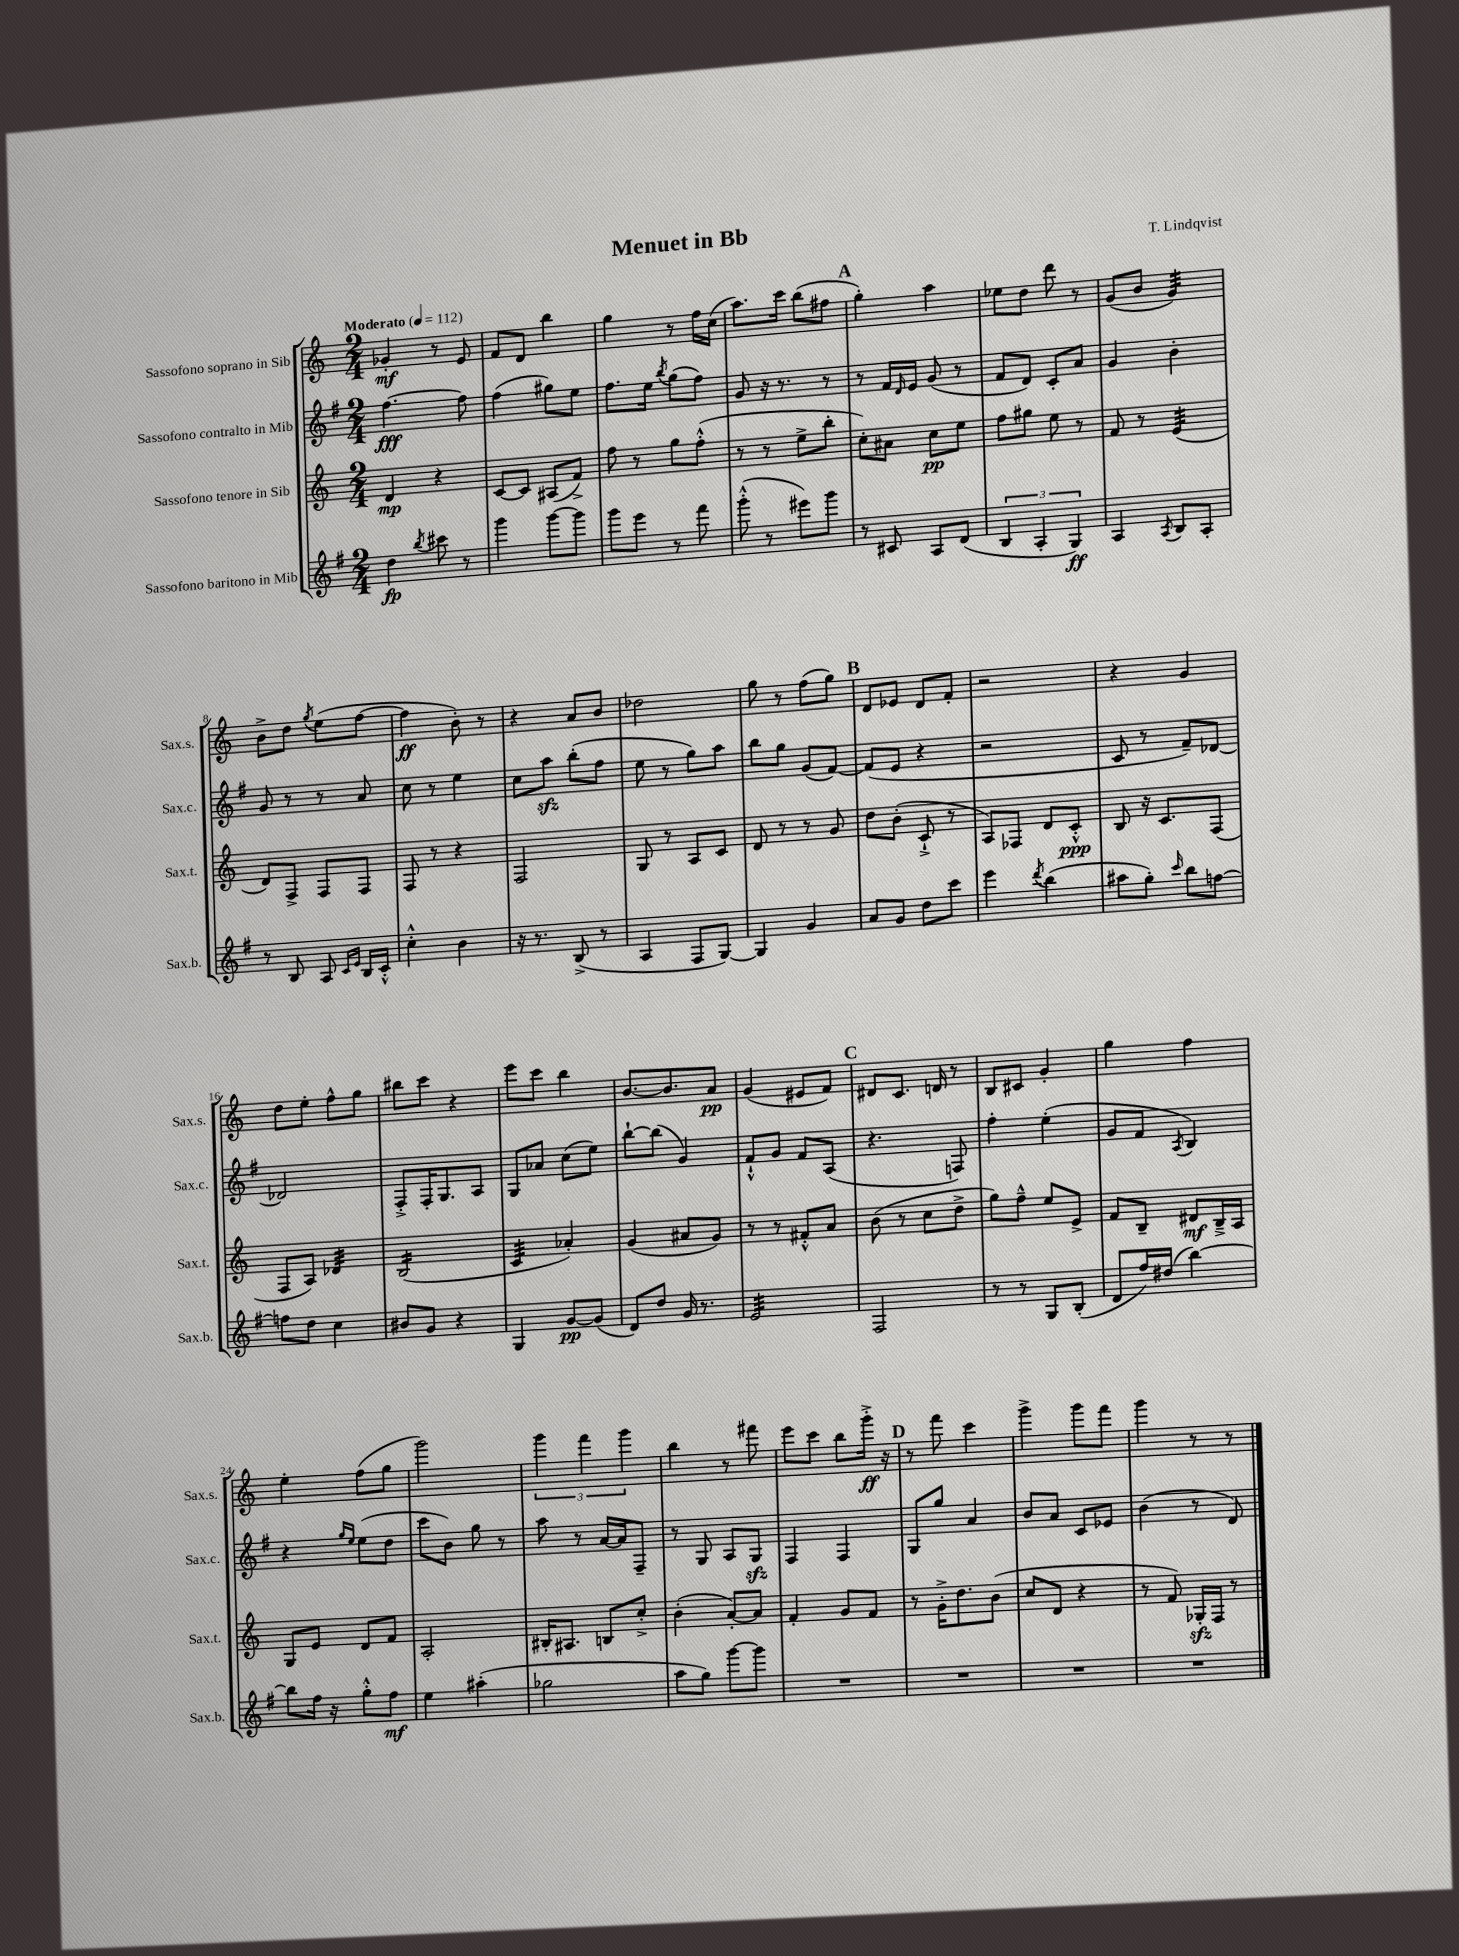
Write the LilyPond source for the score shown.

\header { title = "Menuet in Bb" composer = "T. Lindqvist" }
<<
\new StaffGroup <<
\new Staff = "s0" \with { instrumentName = "Sassofono soprano in Sib" shortInstrumentName = "Sax.s." } {
    \clef treble \key c \major \numericTimeSignature \time 2/4 \tempo "Moderato" 4 = 112
    ges'4-.\mf r8 e'8 |
    f'8 d'8 b''4 |
    g''4 r8 f''16 c''16( |
    a''8.) c'''16 b''8( fis''8 |
    \mark \markup { \bold "A" } g''4-.) a''4 |
    ees''8 d''8 d'''8 r8 |
    g'8( b'8 g'4:32) |
    b'8-> d''8 \acciaccatura { g''8 } e''8( f''8~ |
    f''4\ff b'8-.) r8 |
    r4 a'8 b'8 |
    des''2 |
    g''8 r8 f''8( g''8) |
    \mark \markup { \bold "B" } d'8 ees'8 d'8 f'8-. |
    r2 |
    r4 g'4 |
    d''8 e''8-. f''8-^ g''8 |
    bis''8 c'''8 r4 |
    e'''8 c'''8 b''4 |
    b'8.~ b'8. a'8\pp |
    g'4( eis'8 f'8) |
    \mark \markup { \bold "C" } dis'8 c'8. d'16 r8 |
    b8 cis'8 g'4-. |
    g''4 f''4 |
    e''4-. f''8( g''8 |
    g'''2) |
    \tuplet 3/2 { g'''4 f'''4 g'''4 } |
    b''4 r8 fis'''8 |
    e'''8 c'''8 b''8 g'''16-.->\ff r16 |
    \mark \markup { \bold "D" } r8 f'''8 c'''4 |
    g'''4-> g'''8 f'''8 |
    g'''4 r8 r8 \bar "|." |
}
\new Staff = "s1" \with { instrumentName = "Sassofono contralto in Mib" shortInstrumentName = "Sax.c." } {
    \clef treble \key g \major \numericTimeSignature \time 2/4
    fis''4.~\fff fis''8 |
    fis''4( gis''8) e''8 |
    fis''8. e''16 \acciaccatura { b''8 } g''8( fis''8) |
    g'8 r16 r8. r8 |
    \mark \markup { \bold "A" } r8 fis'16 \grace { d'16 } e'16 g'8( r8 |
    fis'8 d'8) c'8-. a'8 |
    g'4 b'4-. |
    g'8 r8 r8 a'8 |
    c''8 r8 e''4 |
    c''8 a''8\sfz b''8-.( fis''8 |
    e''8 r8 g''8) a''8 |
    b''8 g''8 g'8( fis'8~) |
    \mark \markup { \bold "B" } fis'8( e'8 r4 |
    r2 |
    c'8 r8 fis'8--) des'8~ |
    des'2 |
    fis8-.-> fis16-. g8. a8 |
    g8 aes'8 c''8( e''8) |
    b''8~-! b''8( g'4) |
    fis'8-!-^ g'8 fis'8 a8( |
    \mark \markup { \bold "C" } r4. f8) |
    fis''4-. e''4-.( |
    g'8 fis'8 \acciaccatura { a8 } b4) |
    r4 \grace { g''16 e''16 } e''8( d''8 |
    c'''8 b'8) g''8 r8 |
    a''8 r8 a'16~ a'16 fis8-- |
    r8 g8 a8 g8\sfz |
    fis4 fis4 |
    \mark \markup { \bold "D" } g8 g''8 a'4 |
    b'8 a'8 c'8 ees'8 |
    b'4( r8 d'8) \bar "|." |
}
\new Staff = "s2" \with { instrumentName = "Sassofono tenore in Sib" shortInstrumentName = "Sax.t." } {
    \clef treble \key c \major \numericTimeSignature \time 2/4
    d'4\mp r4 |
    c'8~ c'8 ais8( f'8->) |
    f''8 r8 g''8 f''8-.-^( |
    r8 r8 e''8-> b''8-. |
    \mark \markup { \bold "A" } c''8-.) ais'8 c''8\pp e''8 |
    f''8 gis''8 e''8 r8 |
    f'8 r8 e'4:32( |
    d'8) f8-> f8 f8 |
    f8 r8 r4 |
    f2 |
    g8 r8 a8 c'8 |
    d'8 r8 r8 g'8 |
    \mark \markup { \bold "B" } d''8 b'8-.( c'8-!-> r8 |
    a8) fes8 d'8 c'8-.-^\ppp |
    b8 r16 c'8. f8( |
    f8 a8) des'4:32 |
    b2:16( |
    c'4:32 aes'4-.) |
    g'4( ais'8 g'8) |
    r8 r8 fis'8-.-^ a'8 |
    \mark \markup { \bold "C" } b'8( r8 c''8 d''8-> |
    g''8) f''8---^ e''8 e'8-> |
    f'8 b8-- dis'8\mf b16---> a16 |
    g8 e'8 d'8 f'8 |
    a2-. |
    bis16-. ais8. b8 c''8-.-> |
    b'4-.( a'8~-.) a'8 |
    f'4-. g'8 f'8 |
    \mark \markup { \bold "D" } r8 g'16-.-> d''8. b'8( |
    c''8 d'8 r4 |
    r8 f'8) ges16-.\sfz f16 r8 \bar "|." |
}
\new Staff = "s3" \with { instrumentName = "Sassofono baritono in Mib" shortInstrumentName = "Sax.b." } {
    \clef treble \key g \major \numericTimeSignature \time 2/4
    d''4\fp \acciaccatura { b''8 } cis'''8 r8 |
    g'''4 g'''8~ g'''8 |
    g'''8 e'''8 r8 fis'''8 |
    g'''8-.-^( r8 eis'''8) g'''8 |
    \mark \markup { \bold "A" } r8 cis'8 a8 d'8( |
    \tuplet 3/2 { b4 a4-. g4\ff) } |
    a4 \acciaccatura { a8 } b8 a8-. |
    r8 b8 a8 \grace { c'16 e'16 } b16 c'16-.-^ |
    c''4-.-^ b'4 |
    r16 r8. b8->( r8 |
    a4 fis8 g8~) |
    g4 g'4 |
    \mark \markup { \bold "B" } a'8 g'8 d''8 c'''8 |
    e'''4 \acciaccatura { d'''8 } b''4( |
    ais''8 g''8-.) \grace { c'''16 } b''8 f''8~ |
    f''8 d''8 c''4 |
    bis'8 g'8 r4 |
    g4 g'8~\pp g'8( |
    d'8) d''8 g'16 r8. |
    e'2:32 |
    \mark \markup { \bold "C" } fis2 |
    r8 r8 g8 b8-.( |
    d'8 fis''16) dis''16( b''4~) |
    b''8 fis''16 r16 g''8-.-^ fis''8\mf |
    e''4 ais''4-.( |
    ges''2 |
    a''8 g''8) g'''8~ g'''8 |
    R2 |
    \mark \markup { \bold "D" } R2 |
    R2 |
    R2 \bar "|." |
}
>>
>>
